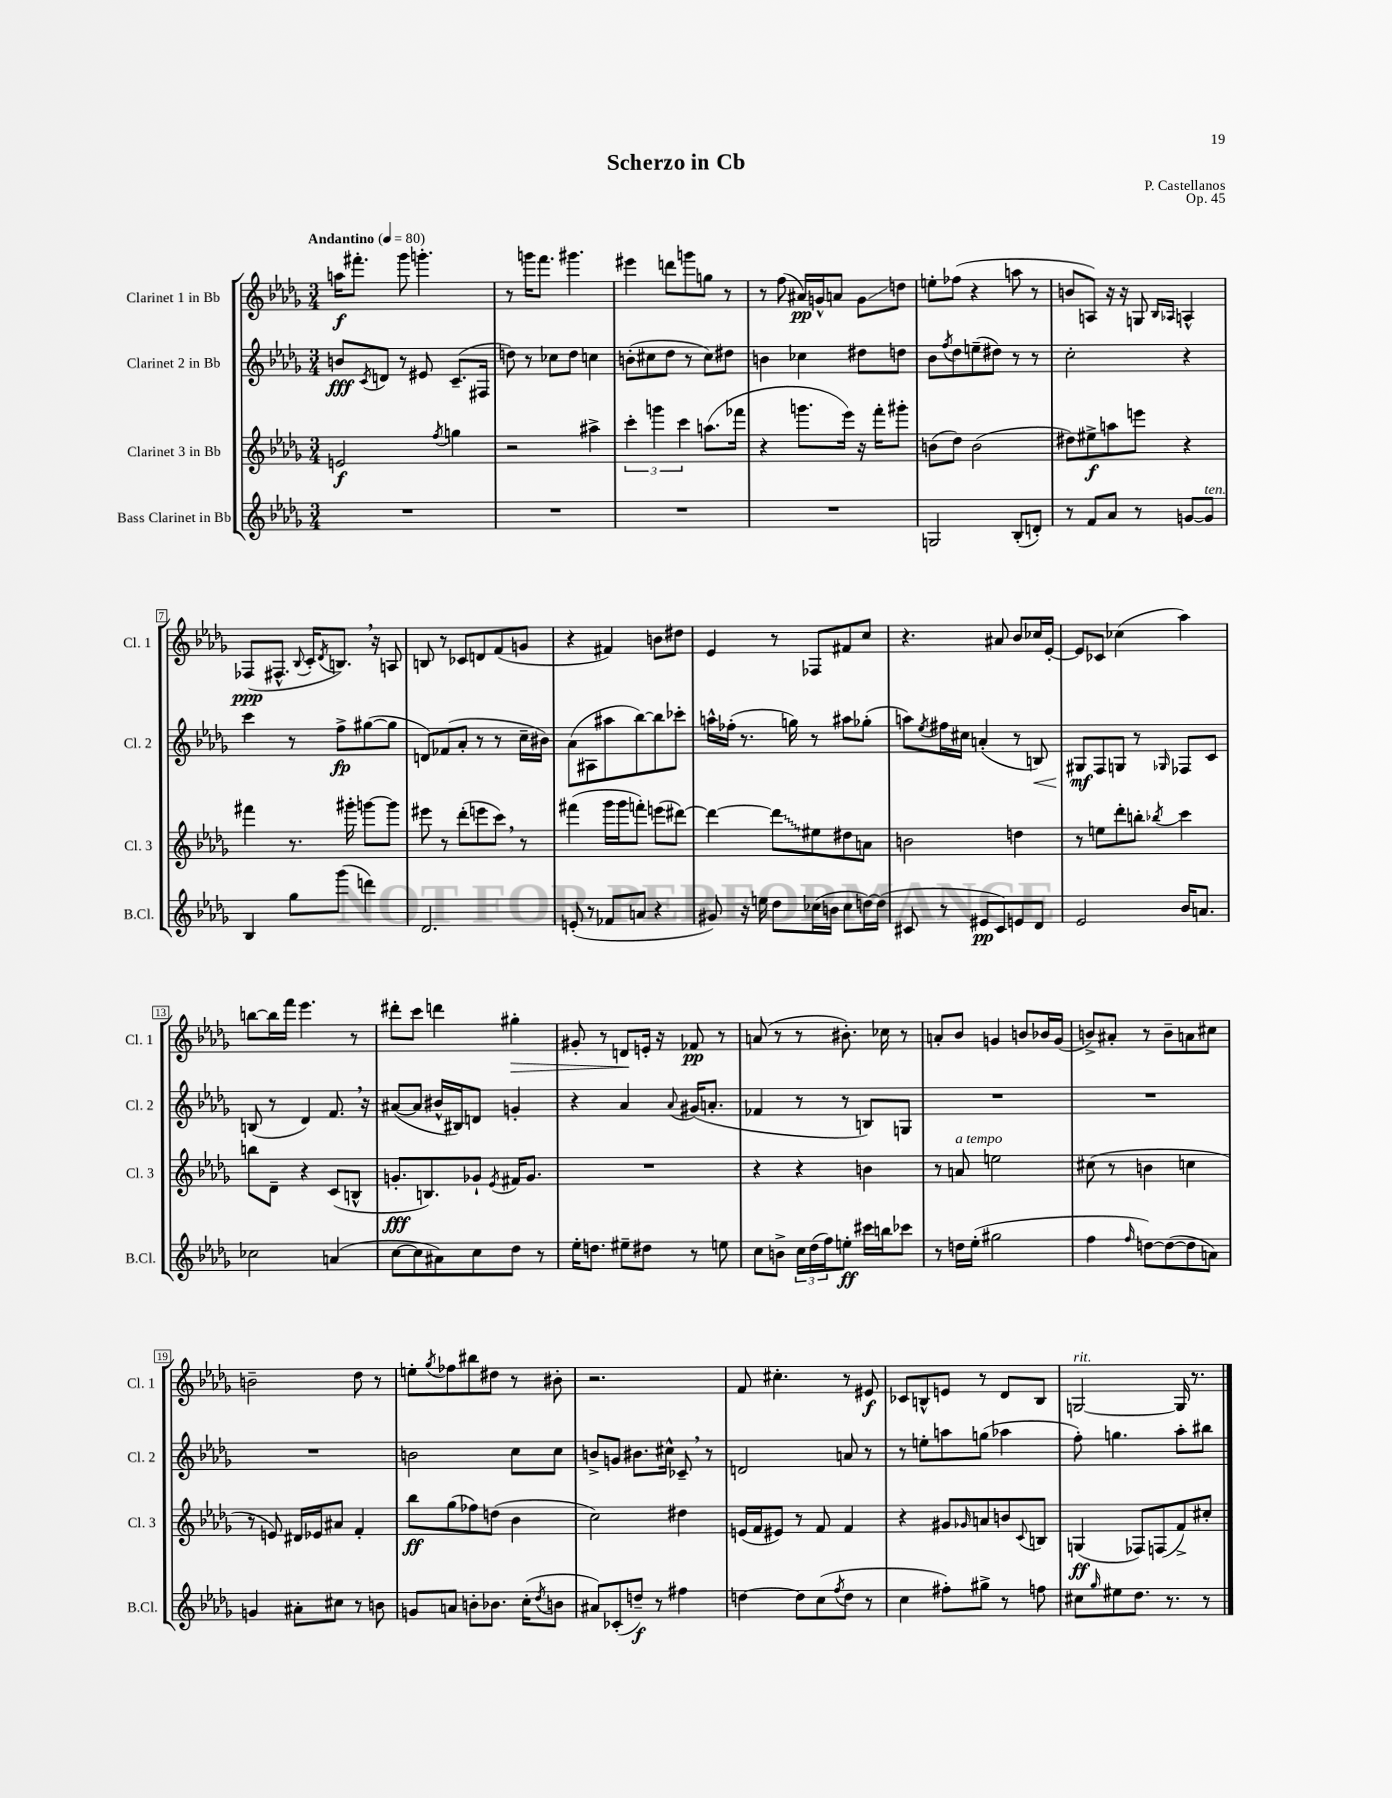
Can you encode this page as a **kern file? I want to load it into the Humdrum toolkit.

**kern	**kern	**kern	**kern
*staff4	*staff3	*staff2	*staff1
*clefG2	*clefG2	*clefG2	*clefG2
*k[b-e-a-d-g-]	*k[b-e-a-d-g-]	*k[b-e-a-d-g-]	*k[b-e-a-d-g-]
*M3/4	*M3/4	*M3/4	*M3/4
*MM80	*MM80	*MM80	*MM80
2.r	2e	8b	16aa
.	.	.	8.fff#'
.	.	8qc	.
.	.	8d	.
.	.	8r	8ggg-
.	.	8e#	4.ggg'
.	8qff	.	.
.	4gg	(8.c~	.
.	.	16F#	.
=	=	=	=
2.r	2r	8dd)	8r
.	.	8r	16ggg
.	.	.	8.fff
.	.	8cc-	.
.	.	8dd	4.ggg#
.	4aa#^	4cc	.
=	=	=	=
2.r	6ccc'	(8b'	4eee#
.	.	8cc#	.
.	6ggg	.	.
.	.	8dd-	8ddd
.	6ccc	.	.
.	.	8r	8ggg
.	(8.aa	8cc#)	8gg
.	.	8dd#	8r
.	16fff-	.	.
=	=	=	=
2.r	4r	4b	8r
.	.	.	(8ff
.	8.ggg	4cc-	16a#)
.	.	.	16g^^
.	.	.	8a
.	16eee-)	.	.
.	16r	8dd#	8g
.	16fff'	.	.
.	8ggg#'	8dd	8dd
=	=	=	=
2G	(8b	8b-	8ee'
.	.	8qff	.
.	8dd-)	8dd-	(8ff-
.	(2b	(8ee~	4r
.	.	8dd#)	.
(8B-'	.	8r	8aa
8d')	.	8r	8r
=	=	=	=
8r	8dd#)	2cc'	8b
8f	8ee#^	.	8A)
8a-	8aa	.	16r
.	.	.	16r
8r	8eee	.	8G
.	.	.	16qqB-
.	.	.	16qqA-
[8g	4r	4r	4A^^
8g]	.	.	.
=	=	=	=
4B-	4fff#	4ccc	(8F-
.	.	.	8.F#^^
8gg-	8.r	8r	.
.	.	.	8qqB-
.	.	.	16c'
.	.	.	8qd-
(8ggg-	.	8ff^	8.B)
.	16ggg#'	.	.
4ddd)	[8ggg	([8gg#	.
.	.	.	16r
.	8ggg]	8gg#]	8A
=	=	=	=
2.d-	8eee#	8d)	8B
.	8r	(8f-	8r
.	(8ddd-'	8a-'	8c-
.	8eee	8r	8d
.	8ccc)	8r	(8f
.	8r	16cc~	8g
.	.	16b#)	.
=	=	=	=
(8e'	(4fff#	(8a-	4r
8r	.	8A#	.
8f-	16ggg-	8aa#	4f#)
.	16ggg-	.	.
8a	8fff')	[8bb-)	.
4r	(8eee	8bb-]	8b
.	[8ddd#)	8ccc-'	8dd#
=	=	=	=
8g#)	4ddd#_	16aa^^	4e-
.	.	(16ff-'	.
16r	.	8.r	.
16ee	.	.	.
8dd-	8ddd#]	.	8r
.	.	16gg)	.
(16cc-	8ee#	8r	8F-
16b	.	.	.
8cc-	8dd#	8aa#	8f#
[16dd)	8a	(8gg-'	8cc
(16dd]	.	.	.
=	=	=	=
8c#	2b	8aa)	4.r
.	.	8qee-	.
8r	.	16ff#	.
.	.	16cc#	.
8e#	.	(4a'	.
8c#)	.	.	8a#
8e	4dd	8r	8b-
8d-	.	8B)	16cc-
.	.	.	[16e-'
=	=	=	=
2e-	8r	8G#	8e-]
.	8ee	8F	8c-
.	8ddd-'	8G	(4cc-
.	8bb'	8r	.
.	8qbb-	16qqG-	.
16b-	4ccc	8F-	4aa-)
8.a	.	.	.
.	.	8c	.
=	=	=	=
2cc-	8bb	(8B	[8bb
.	8d-~	8r	16bb]
.	.	.	16fff
.	4r	4d-)	4.eee-
(4a	(8c	8.f	.
.	8B^^	.	8r
.	.	16r	.
=	=	=	=
[8cc	8.g'	([8a#	8ddd#'
8cc]	.	8a#]	8ccc
.	8.B)	.	.
8a#)	.	16b#^^	4ddd
.	.	16B#)	.
8cc	8g-`	8d	.
.	8qe-	.	.
8dd-	16f#	4g'	4gg#'
.	8.g-	.	.
8r	.	.	.
=	=	=	=
16ee-'	2.r	4r	8g#'
8.dd	.	.	.
.	.	.	8r
8ee#~	.	4a-	8d
8dd#	.	.	16e'
.	.	.	16r
.	.	8qqa-	.
8r	.	(16g#	8f-
.	.	8.a'	.
8ee	.	.	8r
=	=	=	=
8cc	4r	4f-	(8a
8b^	.	.	8r
24cc	4r	8r	8r
(24dd-	.	.	.
24ff)	.	.	.
8ee'	.	8r	8.b#')
16ccc#	4b	8B)	.
16bb	.	.	16cc-
8ccc-	.	8G	8r
=	=	=	=
8r	8r	2.r	8a'
16dd	8a	.	8b-
(16ee-'	.	.	.
2gg#	2ee	.	4g
.	.	.	8b
.	.	.	16b-
.	.	.	(16g
=	=	=	=
4ff	(8cc#	2.r	8b^)
.	8r	.	8a#'
16qqff	.	.	.
[8dd)	4b	.	8r
(8dd_	.	.	8b~
8dd]	4cc	.	8a
8a)	.	.	8cc#
=	=	=	=
4g	8r	2.r	2b~
.	8e)	.	.
8a#'	16d#	.	.
.	16e-	.	.
8cc#	8a#	.	.
8r	4f'	.	8dd-
8b	.	.	8r
=	=	=	=
8g	8bb-	2b	8ee'
.	.	.	8qgg-
8a	(8gg-	.	8ff-
8b'	8ff-)	.	8bb#
8.b-	(8dd	.	8dd#
.	4b-	8cc	8r
(16cc'	.	.	.
8qdd-	.	.	.
8b	.	8cc	8b#'
=	=	=	=
8a#)	2cc)	8b^	2.r
(8c-'	.	8g	.
8dd~)	.	8.b#	.
8r	.	.	.
.	.	16cc#^^	.
4ff#	4dd#	8c-~	.
.	.	8r	.
=	=	=	=
[4dd	(16e	2d	8f
.	16f	.	.
.	8e#)	.	4.cc#'
8dd]	8r	.	.
(8cc	8f	.	.
8qff	.	.	.
8dd	4f	8a	8r
8r	.	8r	8e#
=	=	=	=
4cc	4r	8r	8c-
.	.	8ee'	8B^^
8ff#')	8g#	8aa	8e
.	16qqg-	.	.
8gg#^	8a	(8gg	8r
8r	8b	4aa-	8d-
.	8qqc	.	.
8ff	8B	.	8B
=	=	=	=
8cc#	(4G	8ff')	[2G
16qqgg-	.	.	.
8ee#	.	4.gg	.
8.dd-	8F-)	.	.
.	(8F	.	.
8.r	.	.	.
.	8f^)	8aa-'	16G]
.	.	.	8.r
8r	8cc#'	8bb#	.
==	==	==	==
*-	*-	*-	*-
